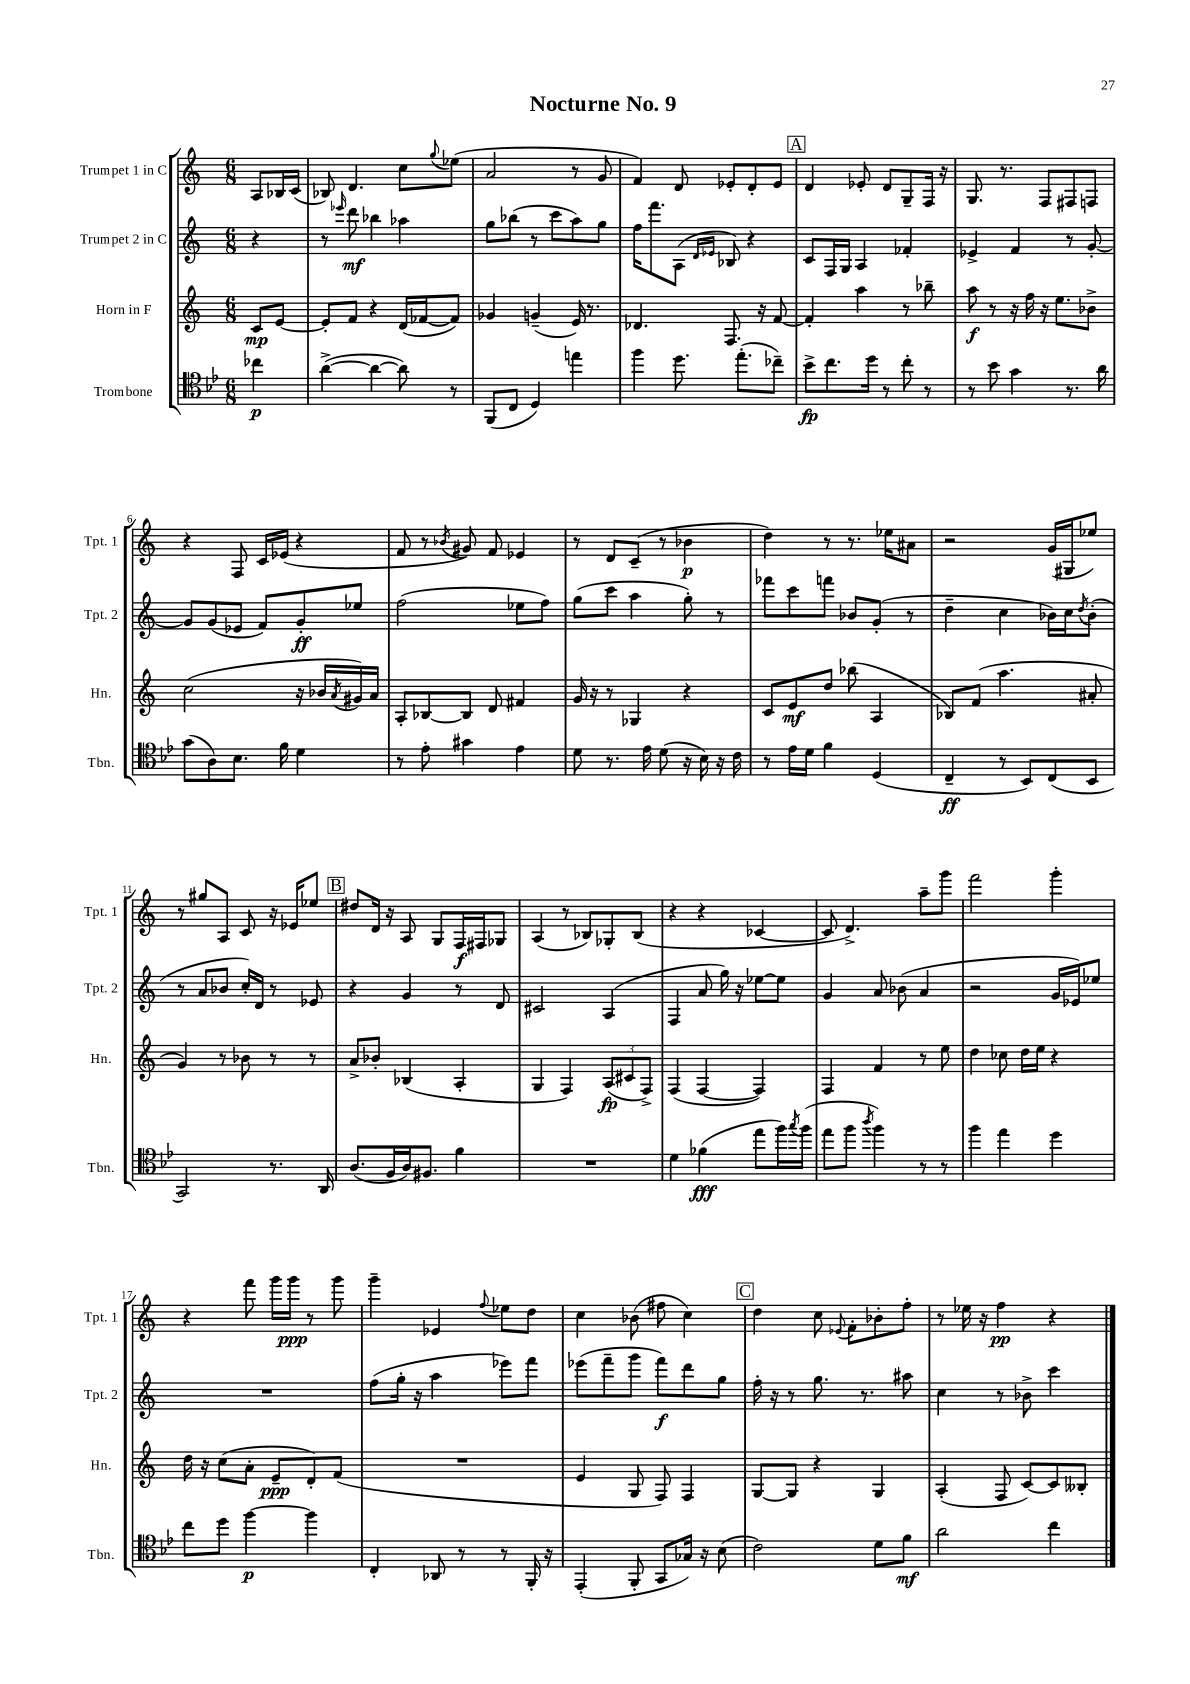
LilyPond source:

\header { title = "Nocturne No. 9" }
<<
\new StaffGroup <<
\new Staff = "s0" \with { instrumentName = "Trumpet 1 in C" shortInstrumentName = "Tpt. 1" } {
    \clef treble \key c \major \numericTimeSignature \time 6/8 \partial 4
    a8 bes16 c'16( |
    bes8) d'4. c''8 \appoggiatura { g''8 } ees''8( |
    a'2 r8 g'8 |
    f'4) d'8 ees'8-. d'8-. ees'8 |
    \mark \markup { \box "A" } d'4 ees'8-. d'8 g8-- f16 r16 |
    g8. r8. f8 fis8 f8 |
    r4 f8 c'16 ees'16( r4 |
    f'8 r8 \acciaccatura { bes'8 } gis'8) f'8 ees'4 |
    r8 d'8 c'8--( r8 bes'4\p |
    d''4) r8 r8. ees''16 ais'8 |
    r2 g'16( gis16 ees''8) |
    r8 gis''8 a8 c'8 r16 ees'16 ees''8 |
    \mark \markup { \box "B" } dis''8 d'16 r16 a8 g8 f16\f fis16 ges8 |
    a4( r8 bes8) ges8-. bes8( |
    r4 r4 ces'4~ |
    ces'8 d'4.->) a''8-- g'''8 |
    f'''2 g'''4-. |
    r4 f'''8 g'''16 g'''16\ppp r8 g'''8 |
    g'''4-- ees'4 \appoggiatura { f''8 } ees''8 d''8 |
    c''4 bes'8( fis''8 c''4) |
    \mark \markup { \box "C" } d''4 c''8 \appoggiatura { ees'8 } f'8-. bes'8-. f''8-. |
    r8 ees''16 r16 f''4\pp r4 \bar "|." |
}
\new Staff = "s1" \with { instrumentName = "Trumpet 2 in C" shortInstrumentName = "Tpt. 2" } {
    \clef treble \key c \major \numericTimeSignature \time 6/8 \partial 4
    r4 |
    r8 \grace { ees'''16 } d'''8\mf bes''4 aes''4 |
    g''8 bes''8( r8 c'''8 a''8) g''8 |
    f''16 f'''8. a8( \grace { d'16 ees'16 } bes8) r4 |
    \mark \markup { \box "A" } c'8 f16 g16 a4 fes'4-. |
    ees'4-> f'4 r8 g'8~-. |
    g'8 g'8( ees'8 f'8) g'8-.\ff ees''8 |
    f''2( ees''8 f''8) |
    g''8( c'''8 a''4 g''8-.) r8 |
    fes'''8 c'''8 f'''8 bes'8 g'8-.( r8 |
    d''4-- c''4 bes'16) c''16 \acciaccatura { d''8 } bes'8-.( |
    r8 a'8 bes'8 c''16-.) d'16 r8 ees'8 |
    \mark \markup { \box "B" } r4 g'4 r8 d'8 |
    cis'2 a4( |
    f4 a'8 g''16) r16 ees''8~ ees''8 |
    g'4 a'8 bes'8( a'4 |
    r2 g'16 ees'16) ees''8 |
    R2. |
    f''8( g''16-. r16 a''4 ees'''8) f'''8 |
    ees'''8( f'''8-- g'''8 f'''8\f) d'''8 g''8 |
    \mark \markup { \box "C" } f''16-. r16 r8 g''8. r8. ais''8 |
    c''4 r8 bes'8-> c'''4 \bar "|." |
}
\new Staff = "s2" \with { instrumentName = "Horn in F" shortInstrumentName = "Hn." } {
    \clef treble \key c \major \numericTimeSignature \time 6/8 \partial 4
    c'8\mp e'8~ |
    e'8-. f'8 r4 d'16( fes'16~ fes'8) |
    ges'4 g'4--( e'16) r8. |
    des'4. f8. r16 f'8~ |
    \mark \markup { \box "A" } f'4-. a''4 r8 bes''8-- |
    a''8\f r8 r16 f''16 r16 e''8. bes'8-> |
    c''2( r16 bes'16 \acciaccatura { a'8 } gis'16) a'16 |
    a8-. bes8~ bes8 d'8 fis'4 |
    g'16 r16 r8 ges4 r4 |
    c'8 e'8\mf d''8 bes''8( a4 |
    bes8) f'8( a''4. ais'8-. |
    g'4) r8 bes'8 r8 r8 |
    \mark \markup { \box "B" } a'8-> bes'8-. bes4( a4-. |
    g4 f4) \tuplet 3/2 { a8\fp( cis'8 f8->) } |
    f4( f4~ f4) |
    f4 f'4 r8 e''8 |
    d''4 ces''8 d''16 e''16 r4 |
    d''16 r16 c''8( a'8-. e'8--\ppp d'8-.) f'8( |
    R2. |
    e'4 g8 f8) f4 |
    \mark \markup { \box "C" } g8~ g8 r4 g4 |
    a4-.( f8 c'8~) c'8 beses8-. \bar "|." |
}
\new Staff = "s3" \with { instrumentName = "Trombone" shortInstrumentName = "Tbn." } {
    \clef tenor \key bes \major \numericTimeSignature \time 6/8 \partial 4
    ces''4\p |
    a'4~->( a'4~ a'8) r8 |
    f,8( c8 d4) e''4 |
    f''4 d''8. ees''8.-.( ces''8--) |
    \mark \markup { \box "A" } bes'8->\fp c''8. d''16 r8 c''8-. r8 |
    r8 bes'8 g'4 r8. a'16 |
    g'8( a8) bes8. f'16 d'4 |
    r8 ees'8-. gis'4 ees'4 |
    d'8 r8. ees'16 d'8( r16 bes16) r16 c'16 |
    r8 ees'16 d'16 f'4 d4( |
    c4--\ff r8 bes,8) c8( bes,8 |
    g,2) r8. a,16 |
    \mark \markup { \box "B" } a8.( f16 a16) fis8. f'4 |
    R2. |
    d'4 fes'4\fff( ees''8 f''16) \acciaccatura { g''8 } f''16( |
    ees''8 f''8 \acciaccatura { a''8 } f''4) r8 r8 |
    f''4 ees''4 d''4 |
    c''8 d''8 f''4~\p f''4 |
    c4-. aes,8 r8 r8 f,16-. r16 |
    ees,4-.( f,8-. g,8 ges16) r16 bes8( |
    \mark \markup { \box "C" } c'2) d'8 f'8\mf |
    a'2 c''4 \bar "|." |
}
>>
>>
